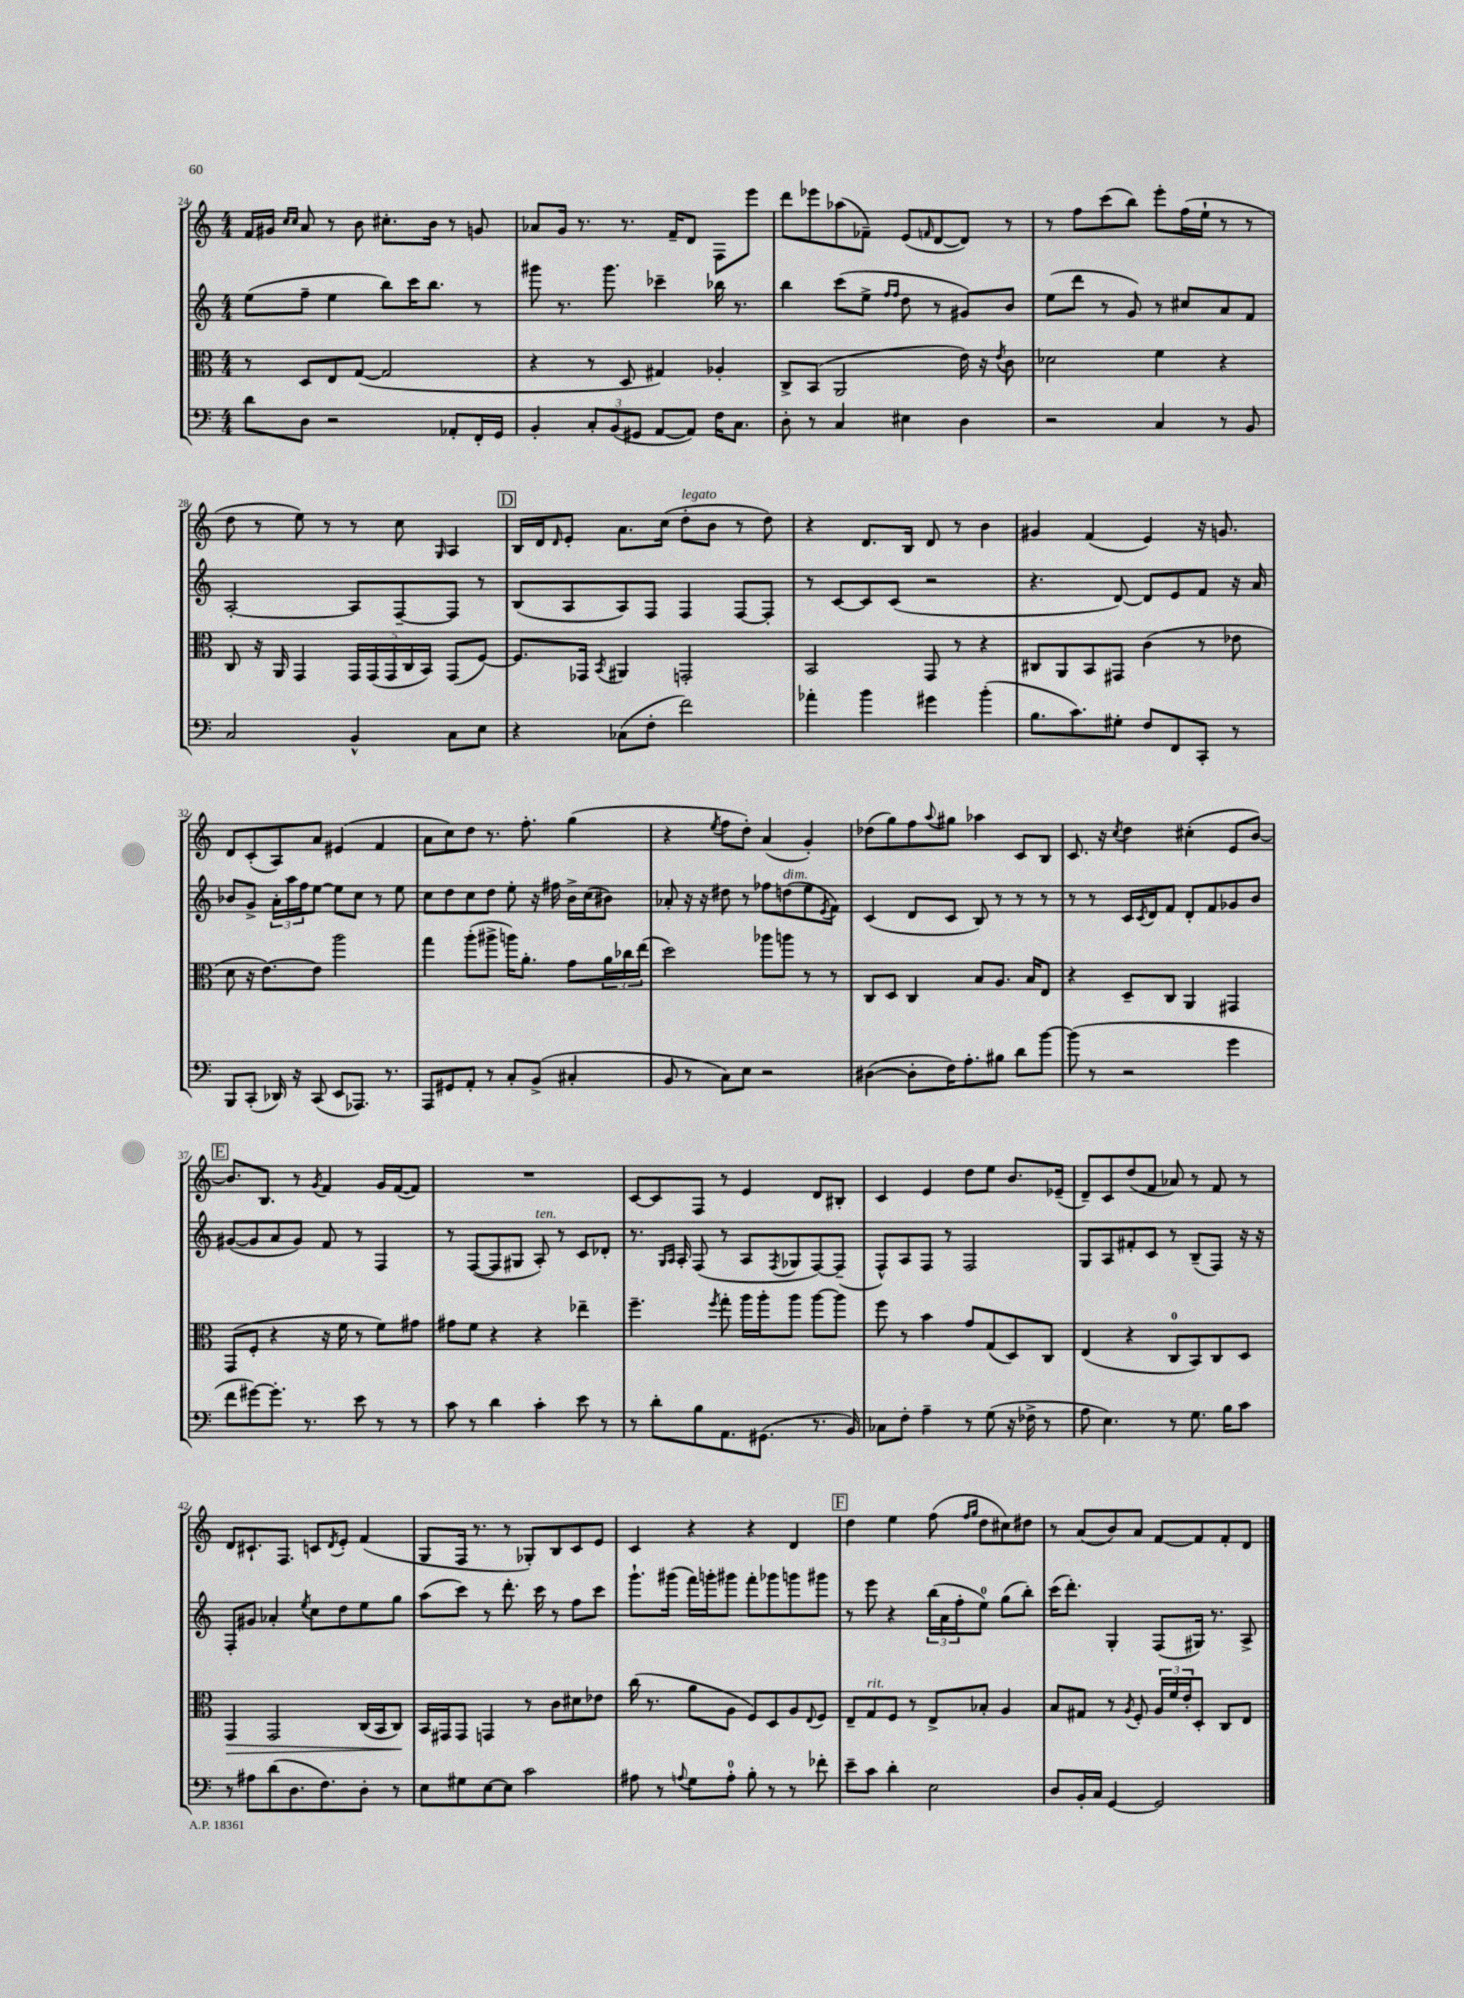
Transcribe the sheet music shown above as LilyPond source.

<<
\new StaffGroup <<
\new Staff = "s0" {
    \clef treble \key c \major \numericTimeSignature \time 4/4
    f'16 gis'16 \grace { c''16 c''16 } a'8 r8 b'8 cis''8.-. b'16 r8 g'8 |
    aes'8 g'16 r8. r8. f'16-- d'8 f8 e'''8 |
    d'''8 ees'''8 aes''8( fes'8--) e'8( \grace { f'16 } d'8~ d'8) r8 |
    r8 f''8 c'''8( b''8) e'''8-. f''16( e''16-! r8 r8 |
    d''8 r8 e''8) r8 r8 c''8 \grace { g16 } a4 |
    \mark \markup { \box "D" } b16 d'16 \grace { d'16 } e'8-. a'8. c''16( d''8-.^\markup { \italic "legato" } b'8 r8 d''8) |
    r4 d'8. b16 d'8 r8 b'4 |
    gis'4 f'4( e'4) r16 g'8. |
    d'8 c'8-.( a8) a'8 eis'4( f'4 |
    a'8 c''8) d''8 r8. f''8.-. g''4( |
    r4 \acciaccatura { e''8 } f''8 d''8-.) a'4( g'4-.) |
    des''8( g''8) f''8 \appoggiatura { a''8 } gis''8 aes''4 c'8 b8 |
    c'8. r16 \acciaccatura { c''8 } d''4 cis''4-.( e'8 b'8~) |
    \mark \markup { \box "E" } b'8. b8. r8 \acciaccatura { g'8 } f'4 g'16 f'16~( f'8) |
    R1 |
    c'8~ c'8 f8 r8 e'4 d'8 bis8-. |
    c'4 e'4 d''8 e''8 b'8. ees'16--( |
    d'8--) c'8 d''8( f'8 aes'8) r8 f'8 r8 |
    d'8 cis'8.-! f8. c'8 \acciaccatura { d'8 } e'8-. f'4( |
    g8 f16 r8. r8 ges8-.) b8 c'8 e'8 |
    c'4 r4 r4 d'4 |
    \mark \markup { \box "F" } d''4 e''4 f''8( \grace { f''16 g''16 } d''8 cis''8) dis''8 |
    r8 a'8( b'8) a'8 f'8~ f'8 f'8-. d'8 \bar "|." |
}
\new Staff = "s1" {
    \clef treble \key c \major \numericTimeSignature \time 4/4
    e''8( f''8-- e''4 b''8) c'''16 b''8. r8 |
    gis'''8 r8. gis'''8. ces'''4-- bes''16 r8. |
    b''4 c'''8( e''8-> \grace { f''16 f''16 } d''8 r8 gis'8) b'8 |
    e''8( d'''8 r8 g'8) r8 cis''8 a'8 f'8 |
    a2~-. a8 f8~-- f8 r8 |
    \mark \markup { \box "D" } b8( a8 a8) f8 f4 f8~ f8-. |
    r8 c'8~ c'8 c'8( r2 |
    r4. d'8~) d'8 e'8 f'8 r16 a'16 |
    bes'8 g'8-> \tuplet 3/2 { a'16-. a''16 f''16 } e''8~ e''8 c''8 r8 e''8 |
    c''8 d''8 c''8 d''8 e''8-. r16 fis''16 b'16-> c''16( bis'8) |
    aes'8-. r16 r16 dis''8 r8 fes''8 d''8^\markup { \italic "dim." }( e''8 \acciaccatura { e'8 } f'8) |
    c'4( d'8 c'8 b8) r8 r8 r8 |
    r8 r8 c'16 \acciaccatura { c'8 } d'16 f'8 d'8-. f'8 ges'8 b'8 |
    \mark \markup { \box "E" } gis'8~( gis'8 a'8 gis'8) f'8 r8 f4 |
    r8 f8~( f8 gis8 a8-.^\markup { \italic "ten." }) r8 c'8 des'8-. |
    r8. \grace { g16 a16 } a16-. f8( r8 a8 \acciaccatura { f8 } ges8 f8~) f8--( |
    f8-^) a8 f8 r8 f2 |
    g8 a8 fis'8-. c'8 r8 b8--( f8) r16 r16 |
    f8-. gis'8 aes'4-. \acciaccatura { e''8 } c''8 d''8 e''8 g''8 |
    a''8( c'''8) r8 d'''8.-. c'''16 r8 f''8 c'''8 |
    g'''8.-! gis'''16( f'''16) g'''16-. gis'''8 f'''8-. ges'''8 g'''8 gis'''8 |
    \mark \markup { \box "F" } r8 e'''8 r4 \tuplet 3/2 { b''16( a'16 f''16-. } e''8-0) g''8( b''8-.) |
    c'''16( d'''8.-.) g4-. f8( gis16) r8. a8-> \bar "|." |
}
\new Staff = "s2" {
    \clef alto \key c \major \numericTimeSignature \time 4/4
    r8 d8 e8 g8~( g2 |
    r4 r8 d8 gis4) aes4-. |
    c8-> b,8( a,2 e'16) r16 \acciaccatura { e'8 } c'8 |
    des'2 f'4 r4 |
    c8 r16 a,16 g,4 \tuplet 5/4 { g,16 g,16( g,16 c16 b,16) } g,8( f8~) |
    \mark \markup { \box "D" } f8. ges,16 \acciaccatura { b,8 } ais,4 g,2-. |
    b,2 g,8 r8 r4 |
    cis8 a,8 b,8 gis,8 c'4( r8 ees'8 |
    d'8 r16 e'8.~) e'8 a''2 |
    g''4 a''8-.( ais''8-> a''16) a'8.-. g'8 \tuplet 3/2 { a'16 ces''16 e''16( } |
    d''2) aes''8 a''8 r8 r8 |
    c8 d8 c4 b8 a8. b16 e8 |
    r4 d8-- c8 a,4 gis,4 |
    \mark \markup { \box "E" } g,8( f8-. r4 r16 f'16 r8 f'8) gis'8 |
    gis'8 f'8 r4 r4 ees''4-- |
    f''4.-- \acciaccatura { f''8 } g''8-. a''16 a''16-. a''8 a''8~ a''8 |
    f''8 r8 b'4 g'8 g8( d8) c8 |
    e4( r4 c8-0 b,8) c8 d8 |
    g,4\> g,2 c16( b,16 c8\!) |
    b,16 gis,16 gis,8 g,4 r8 c'8 dis'8 ees'8 |
    c''16( r8. a'8 a8 f8) d8 a8 \appoggiatura { e8 } f8 |
    \mark \markup { \box "F" } e8-- g8^\markup { \italic "rit." } f8 r8 e8-> bes8-. a4 |
    b8 gis8 r8 \acciaccatura { a8 } f8-. \tuplet 3/2 { a16 f'16 e'16-. } d8-. c8 e8 \bar "|." |
}
\new Staff = "s3" {
    \clef bass \key c \major \numericTimeSignature \time 4/4
    d'8 d8 r2 aes,8-. f,16-. g,16 |
    b,4-. \tuplet 3/2 { c8-. b,8( gis,8 } a,8~ a,8) f16 c8. |
    d8-. r8 c4 eis4 d4 |
    r2 c4 r8 b,8 |
    c2 b,4-^ c8 e8 |
    \mark \markup { \box "D" } r4 ces8( f8-. f'2) |
    aes'4-. b'4 gis'4 b'4-.( |
    b8. c'8.) gis8-. f8 f,8 c,8-. r8 |
    b,,8 c,8-.( des,16) r16 c,8( e,8 aes,,8.) r8. |
    a,,8 gis,8 a,8-. r8 c8-. b,8->( cis4-. |
    b,8 r8 c8) e8 r2 |
    dis4~( dis8-. f16) a8.-. bis8 d'8 b'8~ |
    b'8( r8 r2 g'4 |
    \mark \markup { \box "E" } f'8 gis'8~) gis'8.-. r8. e'8 r8 r8 |
    c'8 r8 d'4 c'4-. e'8 r8 |
    r8 d'8-. b8 a,8. gis,8.( r8. b,16) |
    ces8 f8-. a4-- r8 g8( r16 fes16-> r8 |
    a8 e4.) r8 g8. b16 c'8 |
    r8 ais8 d'8( d8. f8.) d8-. r8 |
    e8 gis8 e8~ e8 c'2 |
    ais8 r8 \appoggiatura { a8 } g8 a8-0-. b8-. r8 r8 fes'8-. |
    \mark \markup { \box "F" } e'8-- c'8 d'4-. e2 |
    d8 b,16-. c16 g,4~ g,2 \bar "|." |
}
>>
>>
\layout { \context { \Score currentBarNumber = #24 } }
